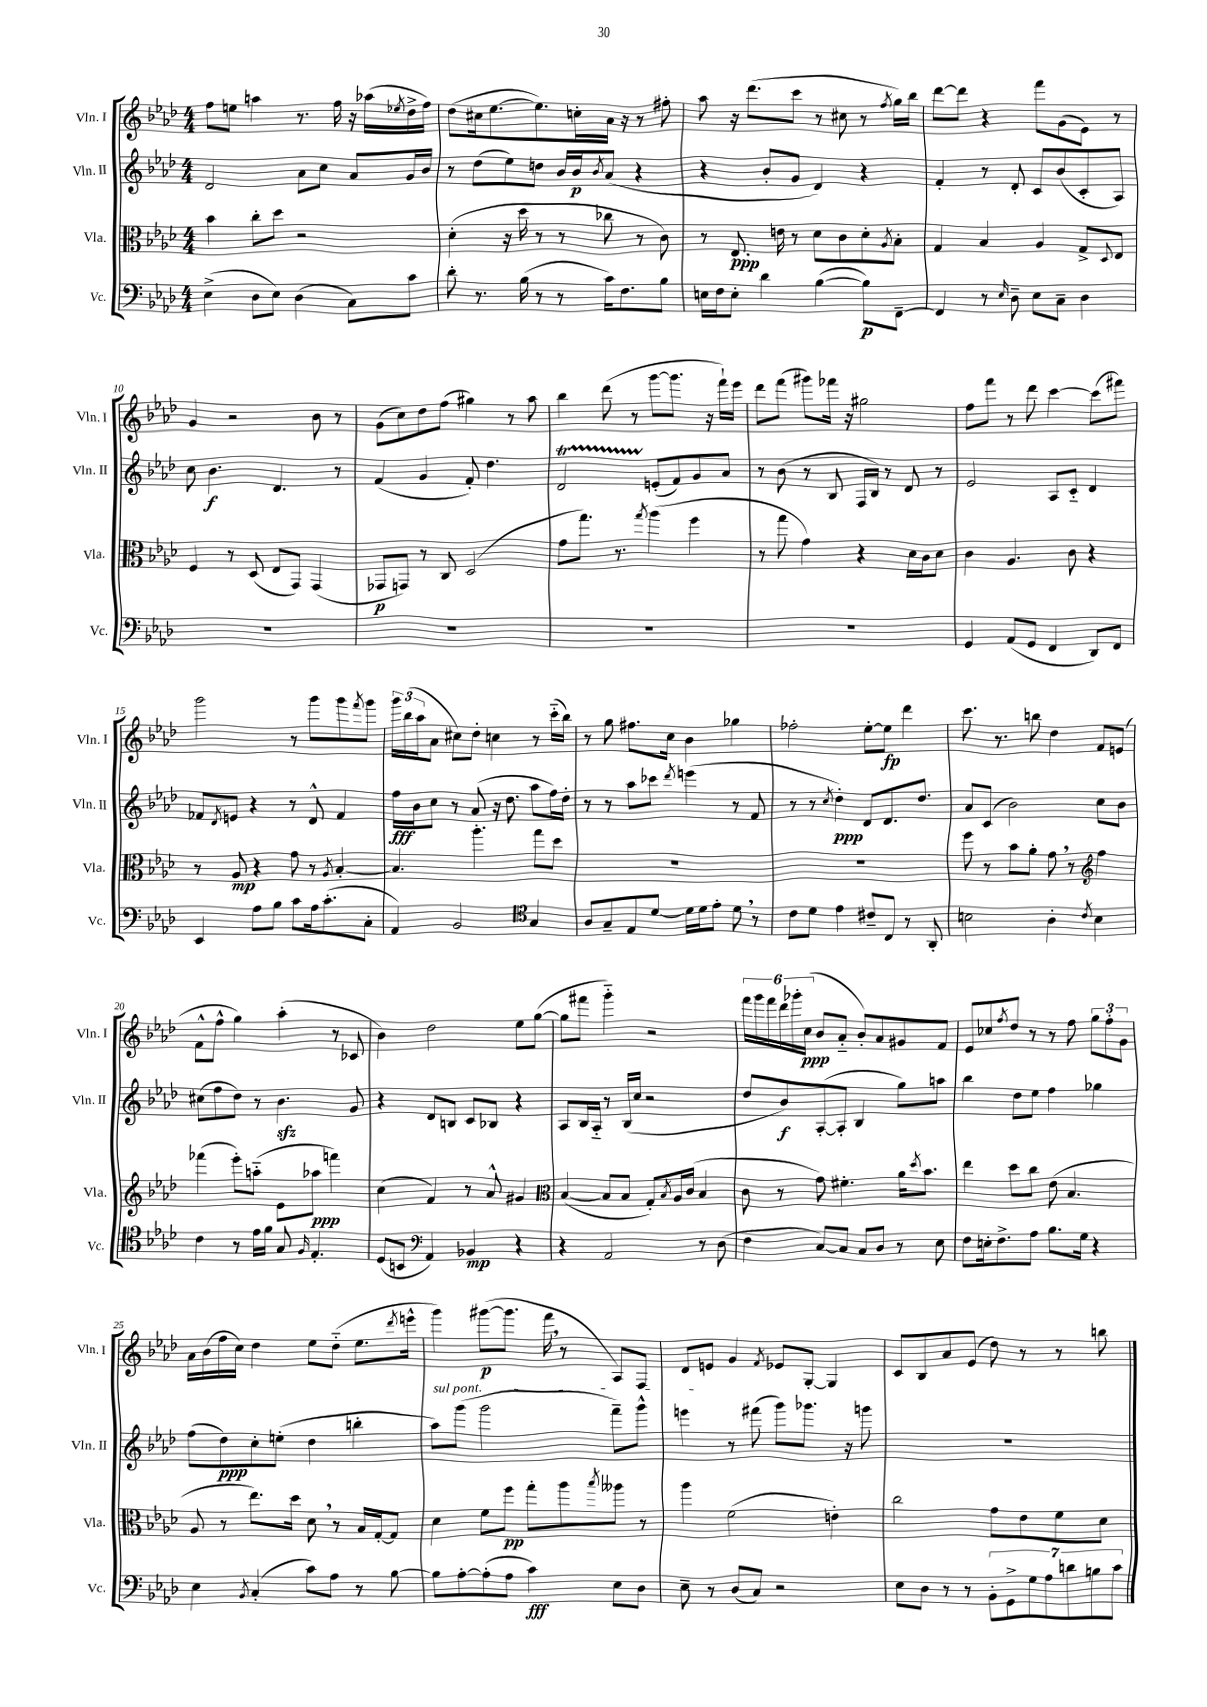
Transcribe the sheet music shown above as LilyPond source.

<<
\new StaffGroup <<
\new Staff = "s0" \with { instrumentName = "Vln. I" shortInstrumentName = "Vln. I" } {
    \clef treble \key aes \major \numericTimeSignature \time 4/4
    f''8 e''8 a''4 r8. f''16 r16 aes''16( \acciaccatura { ees''8 } des''16-> f''16) |
    des''8( cis''16 ees''8.~ ees''8.) c''16-. aes'16 r16 r8 fis''8-. |
    aes''8 r16 des'''8.( c'''8 r8 cis''8 r8 \acciaccatura { f''8 } g''16) bes''16 |
    des'''8~ des'''8 r4 f'''8 g'8( ees'8) r8 |
    g'4 r2 bes'8 r8 |
    g'8( c''8) des''8 f''8( gis''4) r8 aes''8 |
    bes''4 des'''8( r8 g'''8~ g'''8. r16 f'''16-!) ees'''16 |
    des'''8 f'''8( gis'''8) fes'''16 r16 gis''2 |
    f''8 f'''8 r8 des'''8 c'''4~ c'''8( fis'''8) |
    g'''2 r8 g'''8 g'''8 \acciaccatura { f'''8 } g'''8 |
    \tuplet 3/2 { g'''16 bes''16( aes''16 } aes'8 cis''8) des''8-. c''4 r8 c'''16-_( bes''16) |
    r8 g''8 fis''8. c''16 bes'4 ges''4 |
    fes''2-. ees''8~-. ees''8\fp des'''4 |
    c'''8. r8. b''8 des''4 f'8 e'8( |
    f'8-^ f''8-^ g''4) aes''4-.( r8 ces'8 |
    bes'4) des''2 ees''8 g''8~( |
    g''8 fis'''8 g'''4-_) r2 |
    \tuplet 6/4 { f'''16 g'''16 f'''16 des'''16 ges'''16-. c''16\ppp( } bes'8 aes'8-_ bes'8-.) aes'8 gis'8 f'8 |
    ees'8 ces''8 \acciaccatura { f''8 } des''8 r8 r8 f''8 \tuplet 3/2 { g''8 f''8-. g'8 } |
    aes'16 bes'16( f''16 c''16) des''4 ees''8 des''8-_( ees''8. \acciaccatura { des'''8 } e'''16-^ |
    g'''4) gis'''8~\p( gis'''8. f'''16 \breathe r8 aes8) f8 |
    des'8 e'8 g'4 \acciaccatura { f'8 } ees'8 g8~-. g4 |
    c'8 bes8 aes'8 ees'8( des''8) r8 r8 b''8 \bar "|." |
}
\new Staff = "s1" \with { instrumentName = "Vln. II" shortInstrumentName = "Vln. II" } {
    \clef treble \key aes \major \numericTimeSignature \time 4/4
    des'2 aes'8 c''8 aes'8 g'16 bes'16 |
    r8 des''8( ees''8) d''8 bes'16 bes'16\p \acciaccatura { bes'8 } aes'8( r4 |
    r4 bes'8-. g'8 des'4) r4 |
    f'4-. r8 des'8-. c'8 bes'8( c'8-. aes8) |
    c''8 bes'4.\f des'4. r8 |
    f'4( g'4 f'8-.) des''4. |
    des'2\startTrillSpan e'8-.\stopTrillSpan( f'8) g'8 aes'8 |
    r8 bes'8( r8 bes8 f16 bes16) r8 des'8 r8 |
    ees'2 aes8 c'8-_ des'4 |
    fes'8 \acciaccatura { des'8 } e'8 r4 r8 des'8-^ fes'4 |
    f''16\fff bes'16 c''8 r8 aes'8( r16 des''8. aes''8 f''16) des''16-. |
    r8 r8 aes''8 ces'''8 \acciaccatura { des'''8 } e'''4( r8 f'8 |
    r8 r8 \acciaccatura { c''8 } des''4-.\ppp) des'8 des'8. des''8. |
    aes'8 c'8( bes'2) c''8 bes'8 |
    cis''8( f''8 des''8) r8 bes'4.\sfz g'8 |
    r4 des'8 b8 c'8 bes8 r4 |
    aes8 bes16 aes16-_ r8 bes16( c''16 r2 |
    des''8 bes'8\f) aes8~-.( aes8-. bes4 g''8) a''8 |
    bes''4 des''8 ees''8 f''4 ges''4 |
    f''8( des''8\ppp) c''8-. e''8-.( des''4 b''4-. |
    \once \override TextSpanner.bound-details.left.text = \markup { \italic "sul pont." } aes''8\startTextSpan) g'''8( g'''2 f'''8--) g'''8-^ |
    e'''4\stopTextSpan r8 fis'''8( g'''8) ges'''8. r16 g'''8 |
    R1 \bar "|." |
}
\new Staff = "s2" \with { instrumentName = "Vla." shortInstrumentName = "Vla." } {
    \clef alto \key aes \major \numericTimeSignature \time 4/4
    bes'4 c''8-. des''8 r2 |
    des'4-.( r16 des''16 r8 r8 ces''8 r8 c'8) |
    r8 ees8.\ppp e'16 r8 des'8 c'8 des'8-. \acciaccatura { aes8 } bes8-. |
    g4 bes4 aes4 g8-> \appoggiatura { des8 } ees8 |
    f4 r8 des8( ees8 g,8) g,4( |
    ges,8\p g,8) r8 c8 des2( |
    g'8 g''8.) r8. \acciaccatura { g''8 } aes''4( f''4 |
    r8 g''8 g'4) r4 des'16 c'16 des'8 |
    c'4 aes4. c'8 r4 |
    r8 aes8\mp r4 g'8 r8 \acciaccatura { aes8 } bes4~-. |
    bes4. aes''4.-. g''8 des''8 |
    R1 |
    R1 |
    f''8 r8 bes'8 aes'8-. g'8 \breathe r8 \clef treble f''4 |
    fes'''4( ees'''8-.) a''8-_( ees'8 aes''8\ppp f'''4) |
    c''4( f'4) r8 aes'8-^ gis'4 |
    \clef alto bes4~( bes8 bes8 g8-.) \acciaccatura { bes8 } aes16 c'16( bes4 |
    c'8 r8 g'8) fis'4.-. aes'16 \acciaccatura { des''8 } bes'8. |
    ees''4 des''8 c''8 ees'8( bes4. |
    aes8 r8 ees''8.) des''16 des'8 \breathe r8 bes16 g16~-. g8 |
    des'4 f'8 f''8\pp g''8-. aes''8 \acciaccatura { bes''8 } aeses''8 r8 |
    aes''4 f'2( e'4-.) |
    c''2 g'8 ees'8 f'8 des'8 \bar "|." |
}
\new Staff = "s3" \with { instrumentName = "Vc." shortInstrumentName = "Vc." } {
    \clef bass \key aes \major \numericTimeSignature \time 4/4
    ees4->( des8 ees8) des4( c8) c'8 |
    des'8-. r8. bes16( r8 r8 c'16) f8. bes8 |
    e16 f16 e8-. des'4 bes4~( bes8\p) f,8~-- |
    f,4 r8 \grace { ees16 } des8-- ees8 c8-- des4 |
    R1 |
    R1 |
    R1 |
    R1 |
    g,4 aes,8( g,8 f,4 des,8) f,8 |
    ees,4 aes8 bes8 c'8 aes16 c'8.-.( c8-. |
    aes,4) bes,2 \clef tenor g4 |
    aes8 g8-- ees8 des'8~ des'16 des'16 ees'8-. des'8 \breathe r8 |
    c'8 des'8 ees'4 cis'8-- c8 r8 aes,8-. |
    b2 aes4-. \acciaccatura { c'8 } b4 |
    c'4 r8 ees'16 f'16 g8 \grace { f16 } ees4.-. |
    des8( b,8 \clef bass aes,4) bes,4\mp r4 |
    r4 aes,2 r8 des8( |
    f4 c8~) c8 c8 des8 r8 ees8 |
    f8 e16-. f8.-> aes8 bes8. g16 r4 |
    ees4 \acciaccatura { bes,8 } c4-.( c'8) aes8 r8 bes8~ |
    bes8 aes8~-. aes8-.( aes8 c'4\fff) ees8 des8 |
    ees8-- r8 des8( c8) r2 |
    ees8 des8 r8 r8 \tuplet 7/4 { bes,8-. g,8-> g8 aes8 d'8 b8 c'8 } \bar "|." |
}
>>
>>
\layout { \context { \Score currentBarNumber = #6 \override BarNumber.break-visibility = ##(#f #t #t) barNumberVisibility = #(every-nth-bar-number-visible 5) } }
